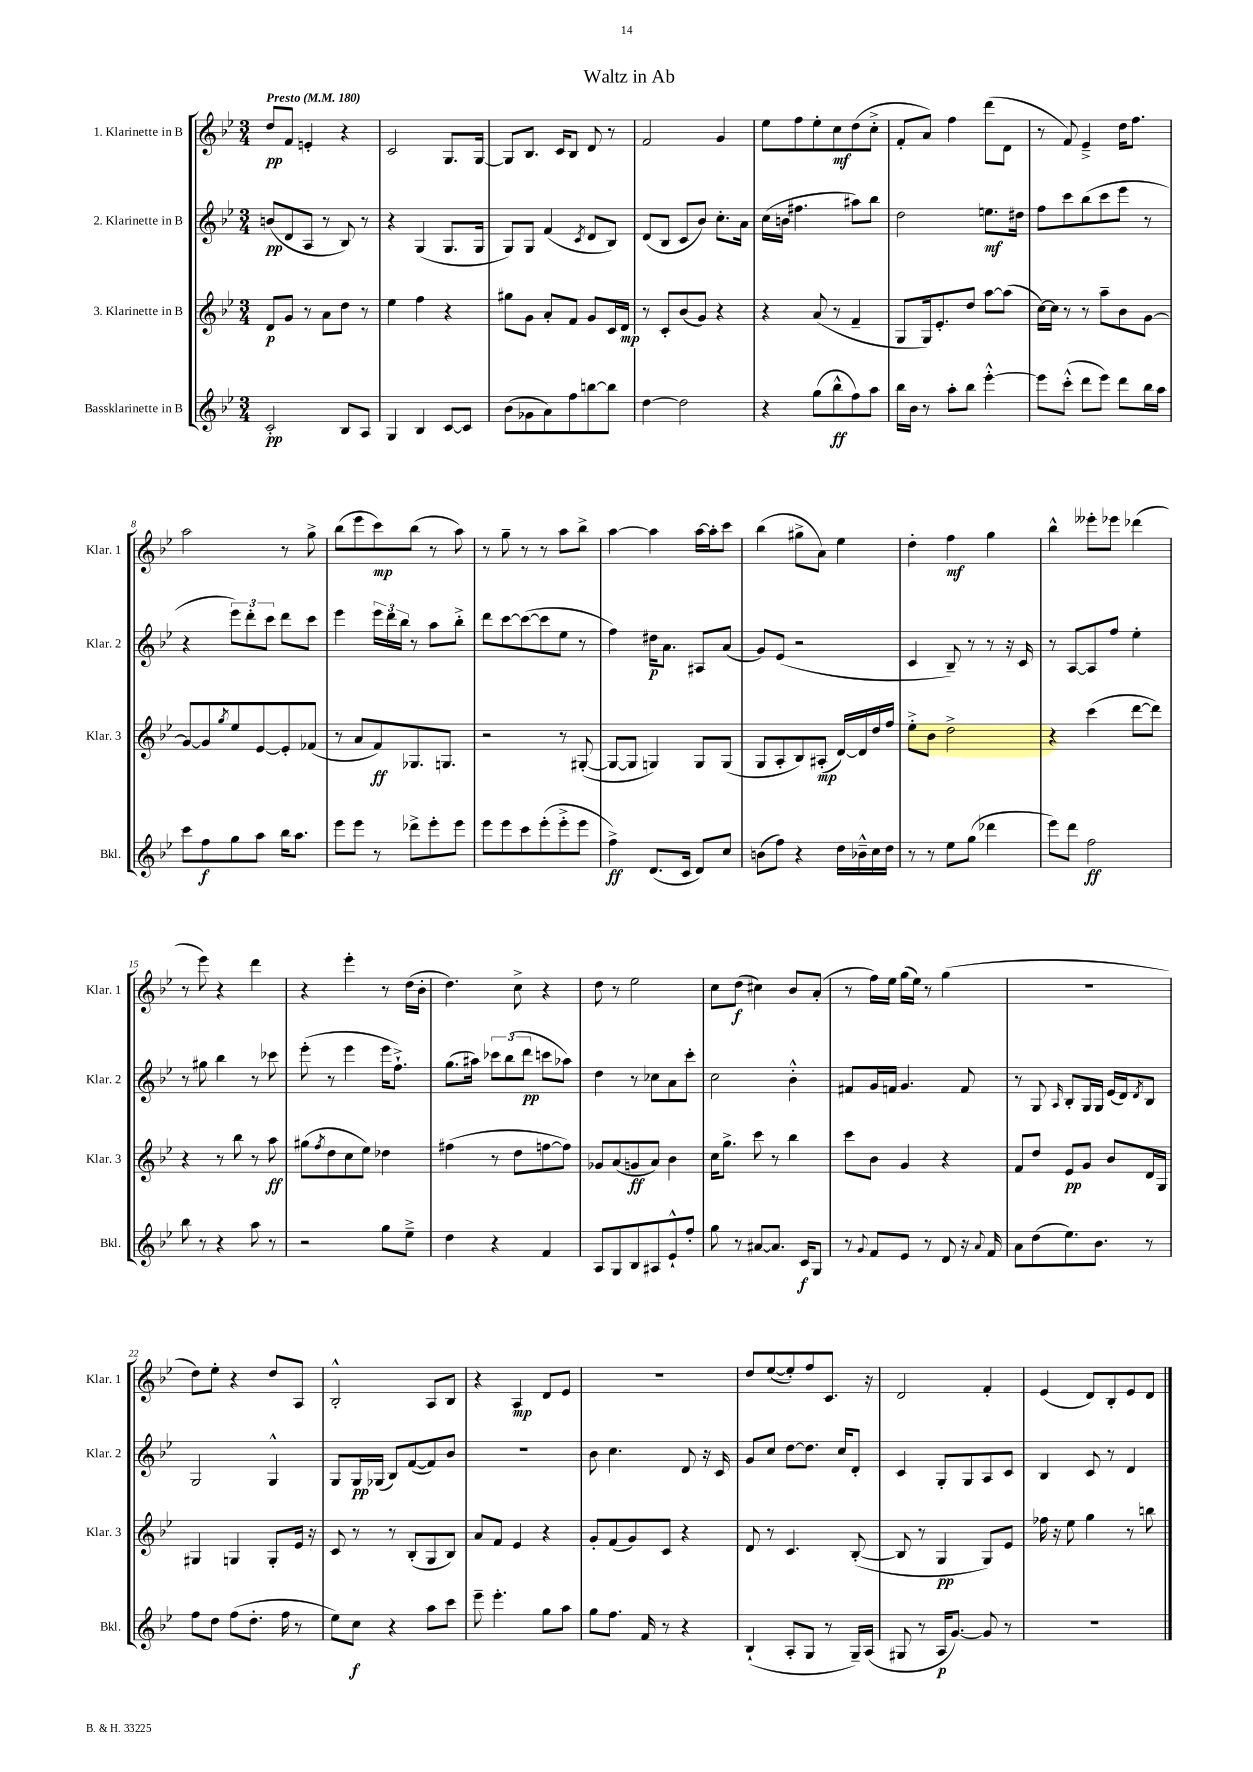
\header { title = "Waltz in Ab" }
<<
\new StaffGroup <<
\new Staff = "s0" \with { instrumentName = "1. Klarinette in B" shortInstrumentName = "Klar. 1" } {
    \clef treble \key bes \major \numericTimeSignature \time 3/4 \tempo "Presto" 4 = 180
    d''8\pp f'8 e'4-. r4 |
    c'2 g8. g16~ |
    g8 bes8. c'16 bes8 d'8 r8 |
    f'2 g'4 |
    ees''8 f''8 ees''8-. c''8\mf d''8( c''8-.-> |
    f'8-. a'8) f''4 d'''8( d'8 |
    r8 f'8) ees'4---> d''16 f''8. |
    a''2 r8 g''8-> |
    bes''8( ees'''8 c'''8\mp) bes''8( r8 a''8) |
    r8 g''8-- r8 r8 a''8 bes''8-> |
    a''4~ a''4 a''16~ a''16-. c'''8 |
    bes''4( gis''8-> a'8) ees''4 |
    d''4-. f''4\mf g''4 |
    bes''4-^ eeses'''8-. ees'''8 des'''4( |
    r8 ees'''8) r4 d'''4 |
    r4 ees'''4-. r8 d''16( bes'16-. |
    d''4.) c''8-> r4 |
    d''8 r8 ees''2 |
    c''8 d''8\f( cis''4) bes'8 a'8-.( |
    r8 f''16) ees''16 g''16( ees''16) r8 g''4( |
    R2. |
    d''8) ees''8-. r4 d''8 a8 |
    bes2-.-^ a8 bes8 |
    r4 a4\mp d'8 ees'8 |
    R2. |
    d''8 ees''8~( ees''8-.) f''8 c'8. r16 |
    d'2 f'4-. |
    ees'4( d'8) bes8-. ees'8 d'8 \bar "|." |
}
\new Staff = "s1" \with { instrumentName = "2. Klarinette in B" shortInstrumentName = "Klar. 2" } {
    \clef treble \key bes \major \numericTimeSignature \time 3/4
    b'8\pp( d'8 a8 r8 bes8) r8 |
    r4 g4( g8. g16 |
    g8) g8 f'4( \acciaccatura { c'8 } d'8 bes8) |
    d'8( bes8 c'8 bes'8) c''8.-. a'16 |
    c''16( b'16 fis''4. ais''8) bes''8 |
    d''2 e''8.\mf dis''16 |
    f''8 c'''8 bes''8( c'''8 ees'''8 r8 |
    r4 \tuplet 3/2 { ees'''8) d'''8-. c'''8 } d'''8 c'''8 |
    ees'''4 \tuplet 3/2 { ees'''16 d'''16 bes''16 } r8 a''8 bes''8-.-> |
    d'''8 c'''8~ c'''8~( c'''8 ees''8 r8 |
    f''4) dis''16\p a'8. ais8 a'8( |
    g'8) ees'8( r2 |
    c'4 bes8--) r8 r8 r16 c'16 |
    r8 a8~ a8 f''8 ees''4-. |
    r8 gis''8 bes''4 r8 ces'''8 |
    ees'''8-.( r8 ees'''4 ees'''16 f''8.-!->) |
    g''8.( ais''16) \tuplet 3/2 { ces'''8 bes''8( d'''8\pp } c'''8 aes''8) |
    d''4 r8 ces''8 a'8 c'''8-. |
    c''2 bes'4-.-^ |
    fis'8 g'16 f'16 g'4. f'8 |
    r8 g8 \grace { a16 } bes8-. g16 g16 ees'16( d'16) \acciaccatura { d'8 } bes8 |
    g2 g4-^ |
    g8 g16\pp ges16( bes8) f'8~( f'8) bes'8 |
    R2. |
    bes'8 c''4. d'8 r16 c'16 |
    g'8 c''8 d''8~ d''8. c''16 d'8-. |
    c'4 g8-. g8 a8 c'8 |
    bes4 c'8 r8 d'4 \bar "|." |
}
\new Staff = "s2" \with { instrumentName = "3. Klarinette in B" shortInstrumentName = "Klar. 3" } {
    \clef treble \key bes \major \numericTimeSignature \time 3/4
    d'8\p g'8 r8 a'8 d''8 r8 |
    ees''4 f''4 r4 |
    gis''8 g'8 a'8-. f'8 g'8 c'16 d'16\mp |
    r8 c'8-. bes'8( g'8) r4 |
    r4 a'8( r8 f'4-- |
    g8 g16) ees'8.-. d''8 a''8~ a''8( |
    c''16~) c''16 r8 r8 a''8-- bes'8 g'8~ |
    g'8~ g'8 \acciaccatura { g''8 } ees''8 ees'8~ ees'8-. fes'8( |
    r8 a'8 f'8\ff) ges8. g8. |
    r2 r8 gis8~-.( |
    gis8~ gis8 g4) g8 g8( |
    g8 a8-. bes8) ais8-.\mp( d'16~) d'16 d''16 f''16 |
    ees''8-.-> bes'8 d''2-> |
    r4 c'''4( d'''8~ d'''8) |
    r4 r8 bes''8 r8 a''8\ff |
    gis''8( \acciaccatura { f''8 } d''8 c''8 ees''8) des''4 |
    fis''4( r8 d''8 f''8~ f''8) |
    ges'8 a'8( g'8\ff a'8) bes'4 |
    c''16 g''8.-> c'''8 r8 bes''4 |
    c'''8 bes'8 g'4 r4 |
    f'8 d''8 ees'8\pp g'8 bes'8 d'16 g16 |
    gis4 g4 g8-. ees'16 r16 |
    c'8 r8 r8 bes8-.( g8 bes8) |
    a'8 f'8 ees'4 r4 |
    g'8-. f'8( g'8) c'8 r4 |
    d'8 r8 c'4. bes8~-.( |
    bes8 r8 g4\pp g8) ees'8 |
    fes''16 r16 ees''8 g''4 r8 b''8 \bar "|." |
}
\new Staff = "s3" \with { instrumentName = "Bassklarinette in B" shortInstrumentName = "Bkl." } {
    \clef treble \key bes \major \numericTimeSignature \time 3/4
    c'2-.\pp bes8 a8 |
    g4 bes4 c'8~ c'8 |
    bes'8( ges'8 a'8) f''8 b''8~ b''8 |
    d''4~ d''2 |
    r4 g''8( bes''8-^\ff f''8) a''8 |
    bes''16 bes'16 r8 a''8-. bes''8 ees'''4~-.-^ |
    ees'''8 c'''8-.-^( d'''8 ees'''8) d'''8 bes''16 a''16 |
    c'''8 f''8\f g''8 a''8 bes''16 a''8. |
    ees'''8 ees'''8 r8 des'''8-> ees'''8-. ees'''8 |
    ees'''8 ees'''8 c'''8 ees'''8-.( ees'''8-.-> ees'''8 |
    f''4->\ff) d'8.( c'16 d'8) c''8 |
    b'8( f''8) r4 d''16 bes'16---^ c''16 d''16 |
    r8 r8 ees''8 g''8( des'''4 |
    ees'''8) d'''8 f''2\ff |
    bes''8 r8 r4 a''8 r8 |
    r2 g''8 ees''8---> |
    d''4 r4 f'4 |
    a8 g8 bes8 ais8 ees'8-!-^ f''8-. |
    g''8 r8 ais'8~ ais'8. c'16\f g8 |
    r8 \appoggiatura { g'8 } f'8 ees'8 r8 d'8 r16 \appoggiatura { a'8 } f'16 |
    a'8 d''8( ees''8.) bes'8. r8 |
    f''8 d''8 f''8( d''8.-. f''16 r8 |
    ees''8) c''8\f r4 a''8 c'''8 |
    ees'''8-- ees'''4.-. g''8 a''8 |
    g''8 f''8. f'16 r8 r4 |
    bes4-!( a8-. g8 r8 g16--) a16( |
    gis8 r8 a16\p g'8.~) g'8 r8 |
    R2. \bar "|." |
}
>>
>>
